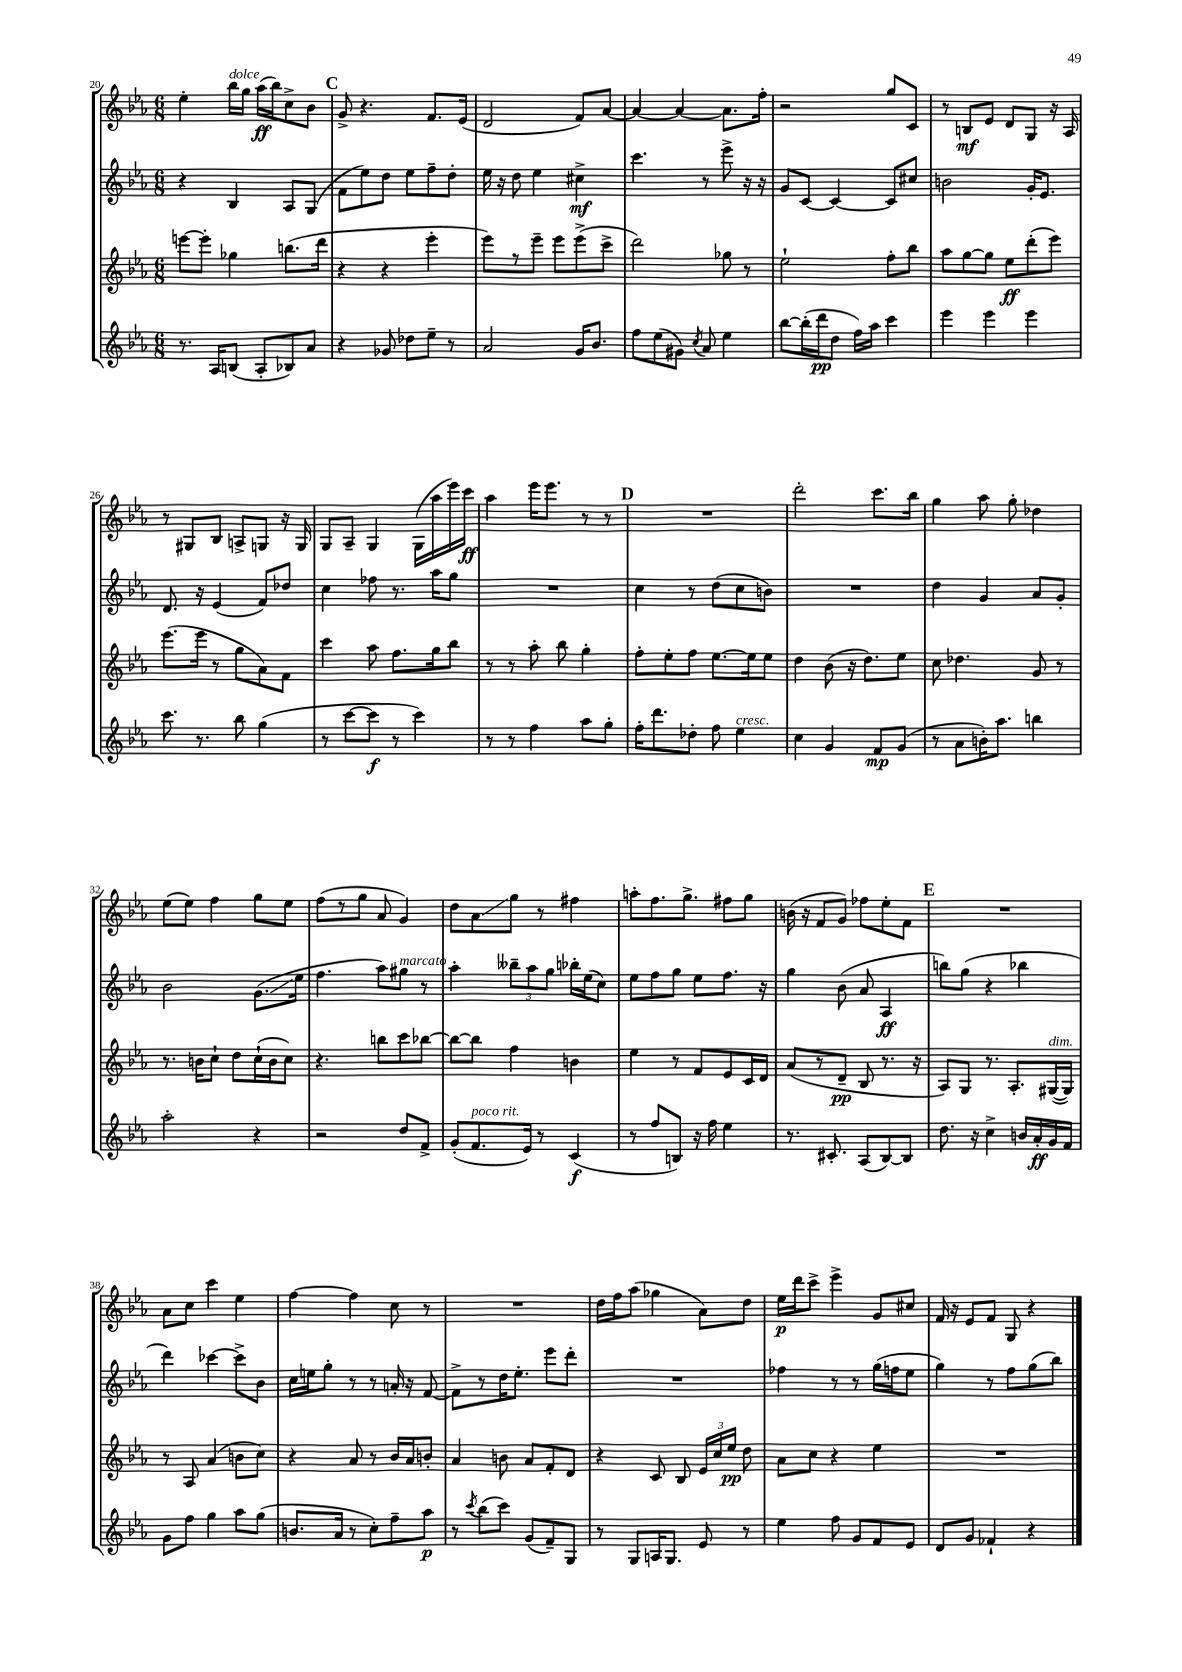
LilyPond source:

<<
\new StaffGroup <<
\new Staff = "s0" {
    \clef treble \key ees \major \numericTimeSignature \time 6/8
    \autoBeamOff ees''4-. bes''16[^\markup { \italic "dolce" } g''16] aes''16[\ff( bes''16) c''8-> bes'8] |
    \mark \markup { \bold "C" } g'8-> r4. f'8.[ ees'16]( |
    d'2 f'8[) aes'8]~ |
    aes'4~ aes'4~ aes'8.[ f''16]-. |
    r2 g''8[ c'8] |
    r8 b8[\mf ees'8] d'8[ g8] r16 aes16 |
    r8 gis8[ bes8] a8[-> g8] r16 g16 |
    g8[ aes8]-- g4 g16[( aes''16 ees'''16) c'''16]\ff |
    aes''4 ees'''16[ ees'''8.] r8 r8 |
    \mark \markup { \bold "D" } R2. |
    d'''2-. c'''8.[ bes''16] |
    g''4 aes''8 g''8-. des''4 |
    ees''8[( ees''8]) f''4 g''8[ ees''8] |
    f''8[( r8 g''8] aes'8 g'4) |
    d''8[ aes'8\glissando g''8] r8 fis''4 |
    a''8[-. f''8. g''8.]-> fis''8[ g''8] |
    b'16( r16 f'8[ g'8]) fes''8[ ees''8-. f'8] |
    \mark \markup { \bold "E" } R2. |
    aes'8[ c''8] c'''4 ees''4 |
    f''4~ f''4 c''8 r8 |
    R2. |
    d''16[ f''16 aes''8]( ges''4 aes'8[) d''8] |
    ees''16[\p d'''16 c'''8]-> ees'''4-> g'8[ cis''8] |
    f'16 r16 ees'8[ f'8] g8 r4 \bar "|." |
}
\new Staff = "s1" {
    \clef treble \key ees \major \numericTimeSignature \time 6/8
    \autoBeamOff r4 bes4 aes8[ g8]( |
    \mark \markup { \bold "C" } f'8[ ees''8) d''8] ees''8[ f''8-- d''8]-. |
    ees''16 r16 d''8 ees''4 cis''4->\mf |
    c'''4. r8 ees'''8-> r16 r16 |
    g'8[ c'8]~ c'4~ c'8[ cis''8] |
    b'2 g'16[-. ees'8.] |
    d'8. r16 ees'4( f'8[) des''8] |
    c''4 fes''8 r8. aes''16[ g''8] |
    R2. |
    \mark \markup { \bold "D" } c''4 r8 d''8[( c''8 b'8]) |
    R2. |
    d''4 g'4 aes'8[ g'8]-. |
    bes'2 g'8.[\glissando( ees''16] |
    f''4. aes''8[) gis''8]^\markup { \italic "marcato" } r8 |
    aes''4-. \tuplet 3/2 { beses''8[-- aes''8 g''8] } bes''16[-. ees''16( c''8]) |
    ees''8[ f''8 g''8] ees''8[ f''8.] r16 |
    g''4 bes'8( aes'8 aes4\ff |
    \mark \markup { \bold "E" } b''8[) g''8]( r4 bes''4 |
    d'''4) ces'''4~ ces'''8[-> bes'8] |
    c''16[ e''16 g''8]-. r8 r8 a'16-. r16 f'8~ |
    f'8[-> r8 d''16 ees''8.]-. ees'''8[ d'''8]-. |
    R2. |
    fes''4 r8 r8 g''16[( f''16 ees''8] |
    g''4) r8 f''8[ g''8( bes''8]) \bar "|." |
}
\new Staff = "s2" {
    \clef treble \key ees \major \numericTimeSignature \time 6/8
    \autoBeamOff e'''8[~ e'''8]-. ges''4 b''8.[( d'''16] |
    \mark \markup { \bold "C" } r4 r4 ees'''4-. |
    ees'''8[) r8 ees'''8]-- ees'''8[ ees'''8->( c'''8]-> |
    d'''2) ges''8 r8 |
    ees''2-! f''8[-. bes''8] |
    aes''8[ g''8~ g''8] ees''8[\ff d'''8-.( ees'''8]) |
    ees'''8.[( ees'''16] r8 g''8[ aes'8) f'8] |
    c'''4 aes''8 f''8.[ g''16 bes''8] |
    r8 r8 aes''8-. bes''8 g''4-. |
    \mark \markup { \bold "D" } f''8[-. ees''8-. f''8] ees''8.[~ ees''16 ees''8] |
    d''4 bes'8( r16 d''8.[) ees''8] |
    c''8 des''4. g'8 r8 |
    r8. b'16[ c''8]-! d''8[ c''16-!( b'16 c''8]) |
    r4. b''8[ c'''8 bes''8]~ |
    bes''8[~ bes''8] f''4 b'4 |
    ees''4 r8 f'8[ ees'8 c'16 d'16] |
    aes'8[( r8 d'8]--\pp bes8 r8. r16 |
    \mark \markup { \bold "E" } aes8[) g8] r8. aes8.[-. gis16~^\markup { \italic "dim." }( gis16]) |
    r8 aes8 aes'4( b'8[ c''8]) |
    r4 aes'8 r8 bes'16[ aes'16 b'8]-. |
    aes'4 b'8 aes'8[ f'8-. d'8] |
    r4 c'8 bes8 \tuplet 3/2 { ees'16[ c''16 ees''16]\pp } d''8 |
    aes'8[ c''8] r4 ees''4 |
    R2. \bar "|." |
}
\new Staff = "s3" {
    \clef treble \key ees \major \numericTimeSignature \time 6/8
    \autoBeamOff r8. aes16[ b8]( aes8[-. bes8) aes'8] |
    \mark \markup { \bold "C" } r4 ges'8 des''8[ ees''8]-- r8 |
    aes'2 g'16[ bes'8.] |
    f''8[ ees''8( gis'8]) \acciaccatura { c''8 } aes'8 ees''4 |
    bes''8[~ bes''16-.( d'''16\pp d''8] f''16[) aes''16] c'''4 |
    ees'''4 ees'''4 ees'''4 |
    c'''8. r8. bes''8 g''4( |
    r8 c'''8[~ c'''8]\f r8 c'''4) |
    r8 r8 f''4 aes''8[ g''8]-. |
    \mark \markup { \bold "D" } f''16[-. d'''8. des''8]-. f''8 ees''4^\markup { \italic "cresc." } |
    c''4 g'4 f'8[\mp g'8]( |
    r8 aes'8[ b'16-.) aes''8.] b''4 |
    aes''2-. r4 |
    r2 d''8[ f'8]-> |
    g'8[-.( f'8.^\markup { \italic "poco rit." } ees'16]) r8 c'4\f( |
    r8 f''8[ b8]) r16 f''16 ees''4 |
    r8. cis'8.-. aes8[( bes8~) bes8] |
    \mark \markup { \bold "E" } d''8. r16 c''4-> b'16[ aes'16-.\ff g'16 f'16] |
    g'8[ f''8] g''4 aes''8[ g''8]( |
    b'8.[ aes'16] r8 c''8[-.) f''8-- aes''8]\p |
    r8 \acciaccatura { c'''8 } bes''8[( c'''8]) g'8[( f'8--) g8] |
    r8 g8[ a16 g8.] ees'8 r8 |
    ees''4 f''8 g'8[ f'8 ees'8] |
    d'8[ g'8] fes'4-! r4 \bar "|." |
}
>>
>>
\layout { \context { \Score currentBarNumber = #20 } }
